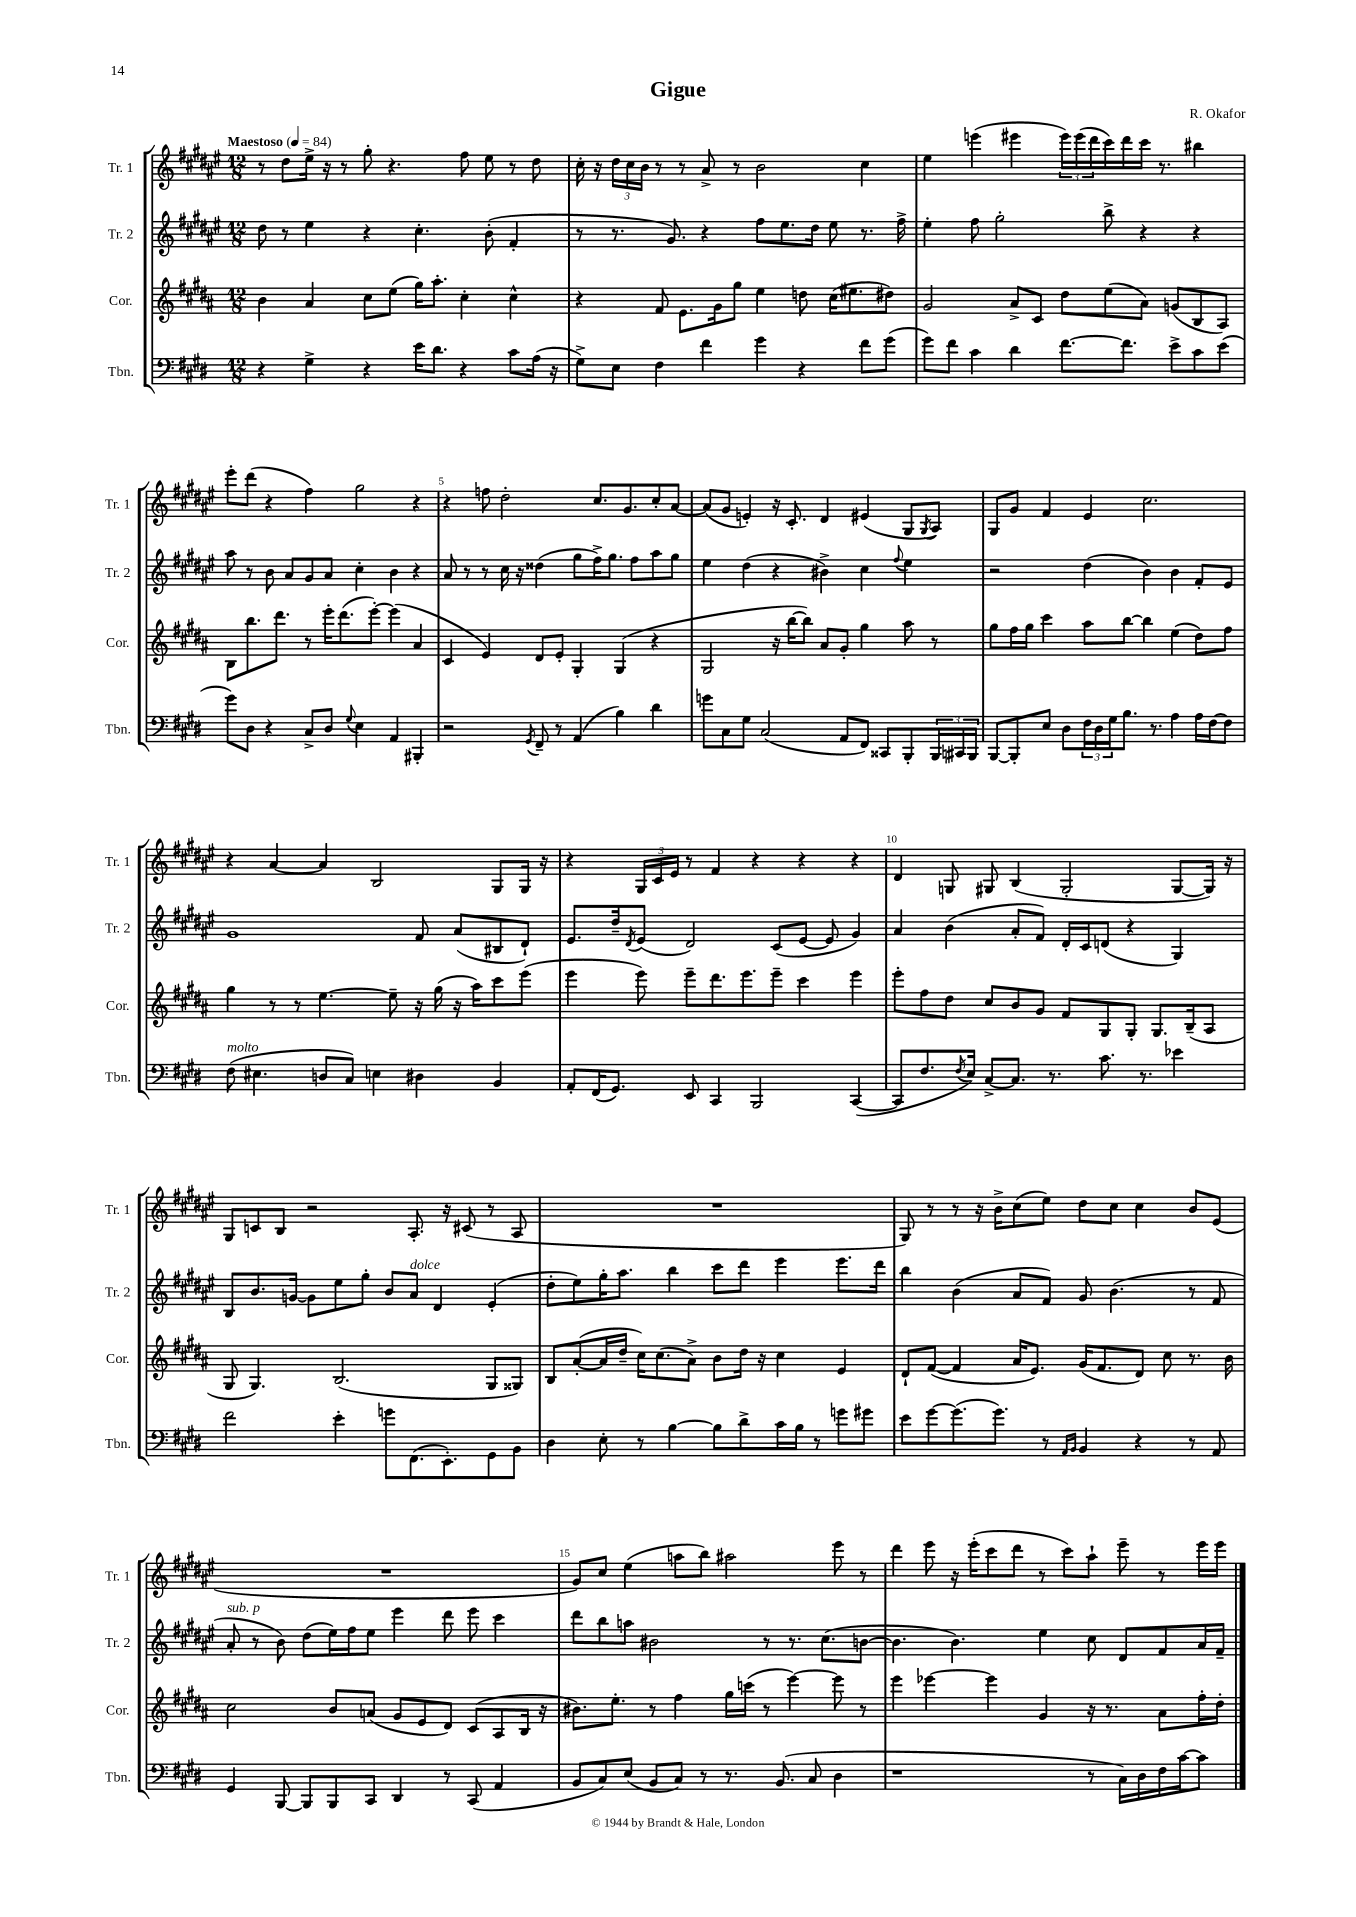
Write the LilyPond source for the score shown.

\header { title = "Gigue" composer = "R. Okafor" }
<<
\new StaffGroup <<
\new Staff = "s0" \with { instrumentName = "Tr. 1" shortInstrumentName = "Tr. 1" } {
    \clef treble \key fis \major \numericTimeSignature \time 12/8 \tempo "Maestoso" 4 = 84
    r8 dis''8 eis''16-> r16 r8 gis''8-. r4. fis''8 eis''8 r8 dis''8 |
    cis''16-. r16 \tuplet 3/2 { dis''16 cis''16 b'16 } r8 r8 ais'8-> r8 b'2 cis''4 |
    eis''4 e'''4( eis'''4 \tuplet 3/2 { eis'''16) eis'''16( dis'''16 } cis'''16) dis'''16 cis'''16 r8. bis''4 |
    eis'''8-. dis'''8( r4 fis''4) gis''2 r4 |
    r4 f''8 dis''2-. cis''8. gis'8. cis''8-. ais'8~ |
    ais'8( gis'8 e'4-.) r16 cis'8.-. dis'4 eis'4( gis8 \acciaccatura { gis8 } ais8) |
    gis8 gis'8 fis'4 eis'4 cis''2. |
    r4 ais'4~ ais'4 b2 gis8 gis16 r16 |
    r4 \tuplet 3/2 { gis16 cis'16 eis'16 } r8 fis'4 r4 r4 r4 |
    dis'4 g8 gis8 b4( gis2-. gis8~ gis16) r16 |
    gis8 c'8 b8 r2 ais8.-. r16 cis'8( r8 ais8 |
    R1. |
    gis8) r8 r8 r16 b'16-> cis''8( eis''8) dis''8 cis''8 cis''4 b'8 eis'8( |
    R1. |
    gis'8) cis''8 eis''4( a''8 b''8) ais''2 eis'''8 r8 |
    dis'''4 eis'''8 r16 eis'''16-.( cis'''8 dis'''8 r8 cis'''8) ais''8-! eis'''8-- r8 eis'''16 eis'''16 \bar "|." |
}
\new Staff = "s1" \with { instrumentName = "Tr. 2" shortInstrumentName = "Tr. 2" } {
    \clef treble \key fis \major \numericTimeSignature \time 12/8
    dis''8 r8 eis''4 r4 cis''4.-. b'8-.( fis'4-. |
    r8 r8. gis'8.) r4 fis''8 eis''8. dis''16 eis''8 r8. fis''16-> |
    eis''4-. fis''8 gis''2-. b''8-> r4 r4 |
    ais''8 r8 b'8 ais'8 gis'8 ais'8 cis''4-. b'4 r4 |
    ais'8 r8 r8 cis''16 r16 disis''4( gis''8 fis''16->) gis''8. fis''8 ais''8 gis''8 |
    eis''4 dis''4( r4 bis'4->) cis''4 \appoggiatura { fis''8 } eis''4 |
    r2 dis''4( b'4) b'4 fis'8-. eis'8 |
    gis'1 fis'8 ais'8( bis8 dis'8-!) |
    eis'8. dis''16-- \acciaccatura { dis'8 } eis'8( dis'2) cis'8( eis'8~ eis'8 gis'4) |
    ais'4 b'4( ais'8-. fis'8) dis'16-. cis'16 d'8( r4 gis4) |
    b8 b'8. g'16~ g'8 eis''8 gis''8-. b'8 ais'8^\markup { \italic "dolce" } dis'4 eis'4-.( |
    dis''8-. eis''8) gis''16-. ais''8. b''4 cis'''8 dis'''8 eis'''4 eis'''8. dis'''16 |
    b''4 b'4( ais'8 fis'8) gis'8 b'4.( r8 fis'8 |
    ais'8-.^\markup { \italic "sub. p" } r8 b'8) dis''8( eis''16) fis''16 eis''8 eis'''4 dis'''8 eis'''8 cis'''4 |
    dis'''8 b''8 a''8 bis'2 r8 r8. cis''8.( b'8~ |
    b'4. b'4.) eis''4 cis''8 dis'8 fis'8 ais'16 fis'16-- \bar "|." |
}
\new Staff = "s2" \with { instrumentName = "Cor." shortInstrumentName = "Cor." } {
    \clef treble \key b \major \numericTimeSignature \time 12/8
    b'4 ais'4 cis''8 e''8( gis''16) ais''8.-. cis''4-. cis''4-^ |
    r4 fis'8 e'8. gis'16 gis''8 e''4 d''8 cis''16( eis''8. dis''8) |
    gis'2 ais'8-> cis'8 dis''8 e''8( ais'8) g'8( b8 ais8) |
    b8 b''8. dis'''8. r8 e'''16-. dis'''8.( e'''8~-.) e'''4( ais'4 |
    cis'4 e'4) dis'8 e'8-. gis4-. gis4( r4 |
    gis2 r16 b''16~ b''8) ais'8 gis'8-. gis''4 ais''8 r8 |
    gis''8 fis''16 gis''16 cis'''4 ais''8 b''8~ b''4 e''4( dis''8) fis''8 |
    gis''4 r8 r8 e''4.~ e''8-- r16 gis''16( r16 ais''16) cis'''8 e'''8( |
    e'''4 e'''8) e'''8-- dis'''8. e'''8. e'''8-- cis'''4 e'''4 |
    e'''8-. fis''8 dis''8 cis''8 b'8 gis'8 fis'8 gis8 gis8-. gis8. b16--( ais8 |
    gis8 gis4.) b2.( gis8 gisis8) |
    b8 ais'8~-.( ais'16 dis''16-- cis''16) cis''8.( ais'8->) b'8 dis''16 r16 cis''4 e'4 |
    dis'8-! fis'8~( fis'4 ais'16 e'8.) gis'16( fis'8. dis'8) cis''8 r8. b'16 |
    cis''2 b'8 a'8( gis'8 e'8 dis'8) cis'8( ais8 b16 r16 |
    bis'8.) e''8.-. r8 fis''4 gis''16 c'''16( r8 e'''4~) e'''8 r8 |
    e'''4 ees'''4~ ees'''4 gis'4 r16 r8. ais'8 fis''16-. dis''16-. \bar "|." |
}
\new Staff = "s3" \with { instrumentName = "Tbn." shortInstrumentName = "Tbn." } {
    \clef bass \key e \major \numericTimeSignature \time 12/8
    r4 gis4-> r4 e'16 dis'8. r4 cis'8 a16( r16 |
    gis8->) e8 fis4 fis'4 gis'4 r4 fis'8 gis'8( |
    gis'8) fis'8 cis'4 dis'4 fis'8.~ fis'8. e'8-> cis'8 e'8( |
    gis'8) dis8 r4 cis8-> dis8 \appoggiatura { gis8 } e4 a,4 bis,,4-. |
    r2 \acciaccatura { gis,8 } fis,8-- r8 a,4( b4) dis'4 |
    g'8 cis8 gis8 cis2( a,8 fis,8) cisis,8 b,,8-. \tuplet 3/2 { b,,16 cis,16 b,,16 } |
    b,,8~ b,,8-. e8 dis8 \tuplet 3/2 { fis16 dis16 gis16 } b8. r8. a4 a16 fis16~ fis8 |
    fis8^\markup { \italic "molto" }( eis4. d8 cis8) e4 dis4 b,4 |
    a,8-. fis,16( gis,8.) e,8 cis,4 b,,2 cis,4~( |
    cis,8 fis8. \acciaccatura { fis8 } e16) cis8~-> cis8. r8. cis'8. r8. ees'4 |
    fis'2 e'4-. g'8 fis,8.( e,8.-.) gis,8 b,8 |
    dis4 e8-. r8 b4~ b8 dis'8-> cis'16 b16 r8 g'8 gis'8 |
    e'8 gis'8~ gis'8.( gis'8.) r8 \grace { a,16 b,16 } b,4 r4 r8 a,8 |
    gis,4 b,,8~ b,,8 b,,8 cis,8 dis,4 r8 cis,8( a,4 |
    b,8 cis8) e8( b,8 cis8) r8 r8. b,8.( cis8 dis4 |
    r1 r8 cis16) dis16 fis16 cis'16~ cis'8 \bar "|." |
}
>>
>>
\layout { \context { \Score \override BarNumber.break-visibility = ##(#f #t #t) barNumberVisibility = #(every-nth-bar-number-visible 5) } }
